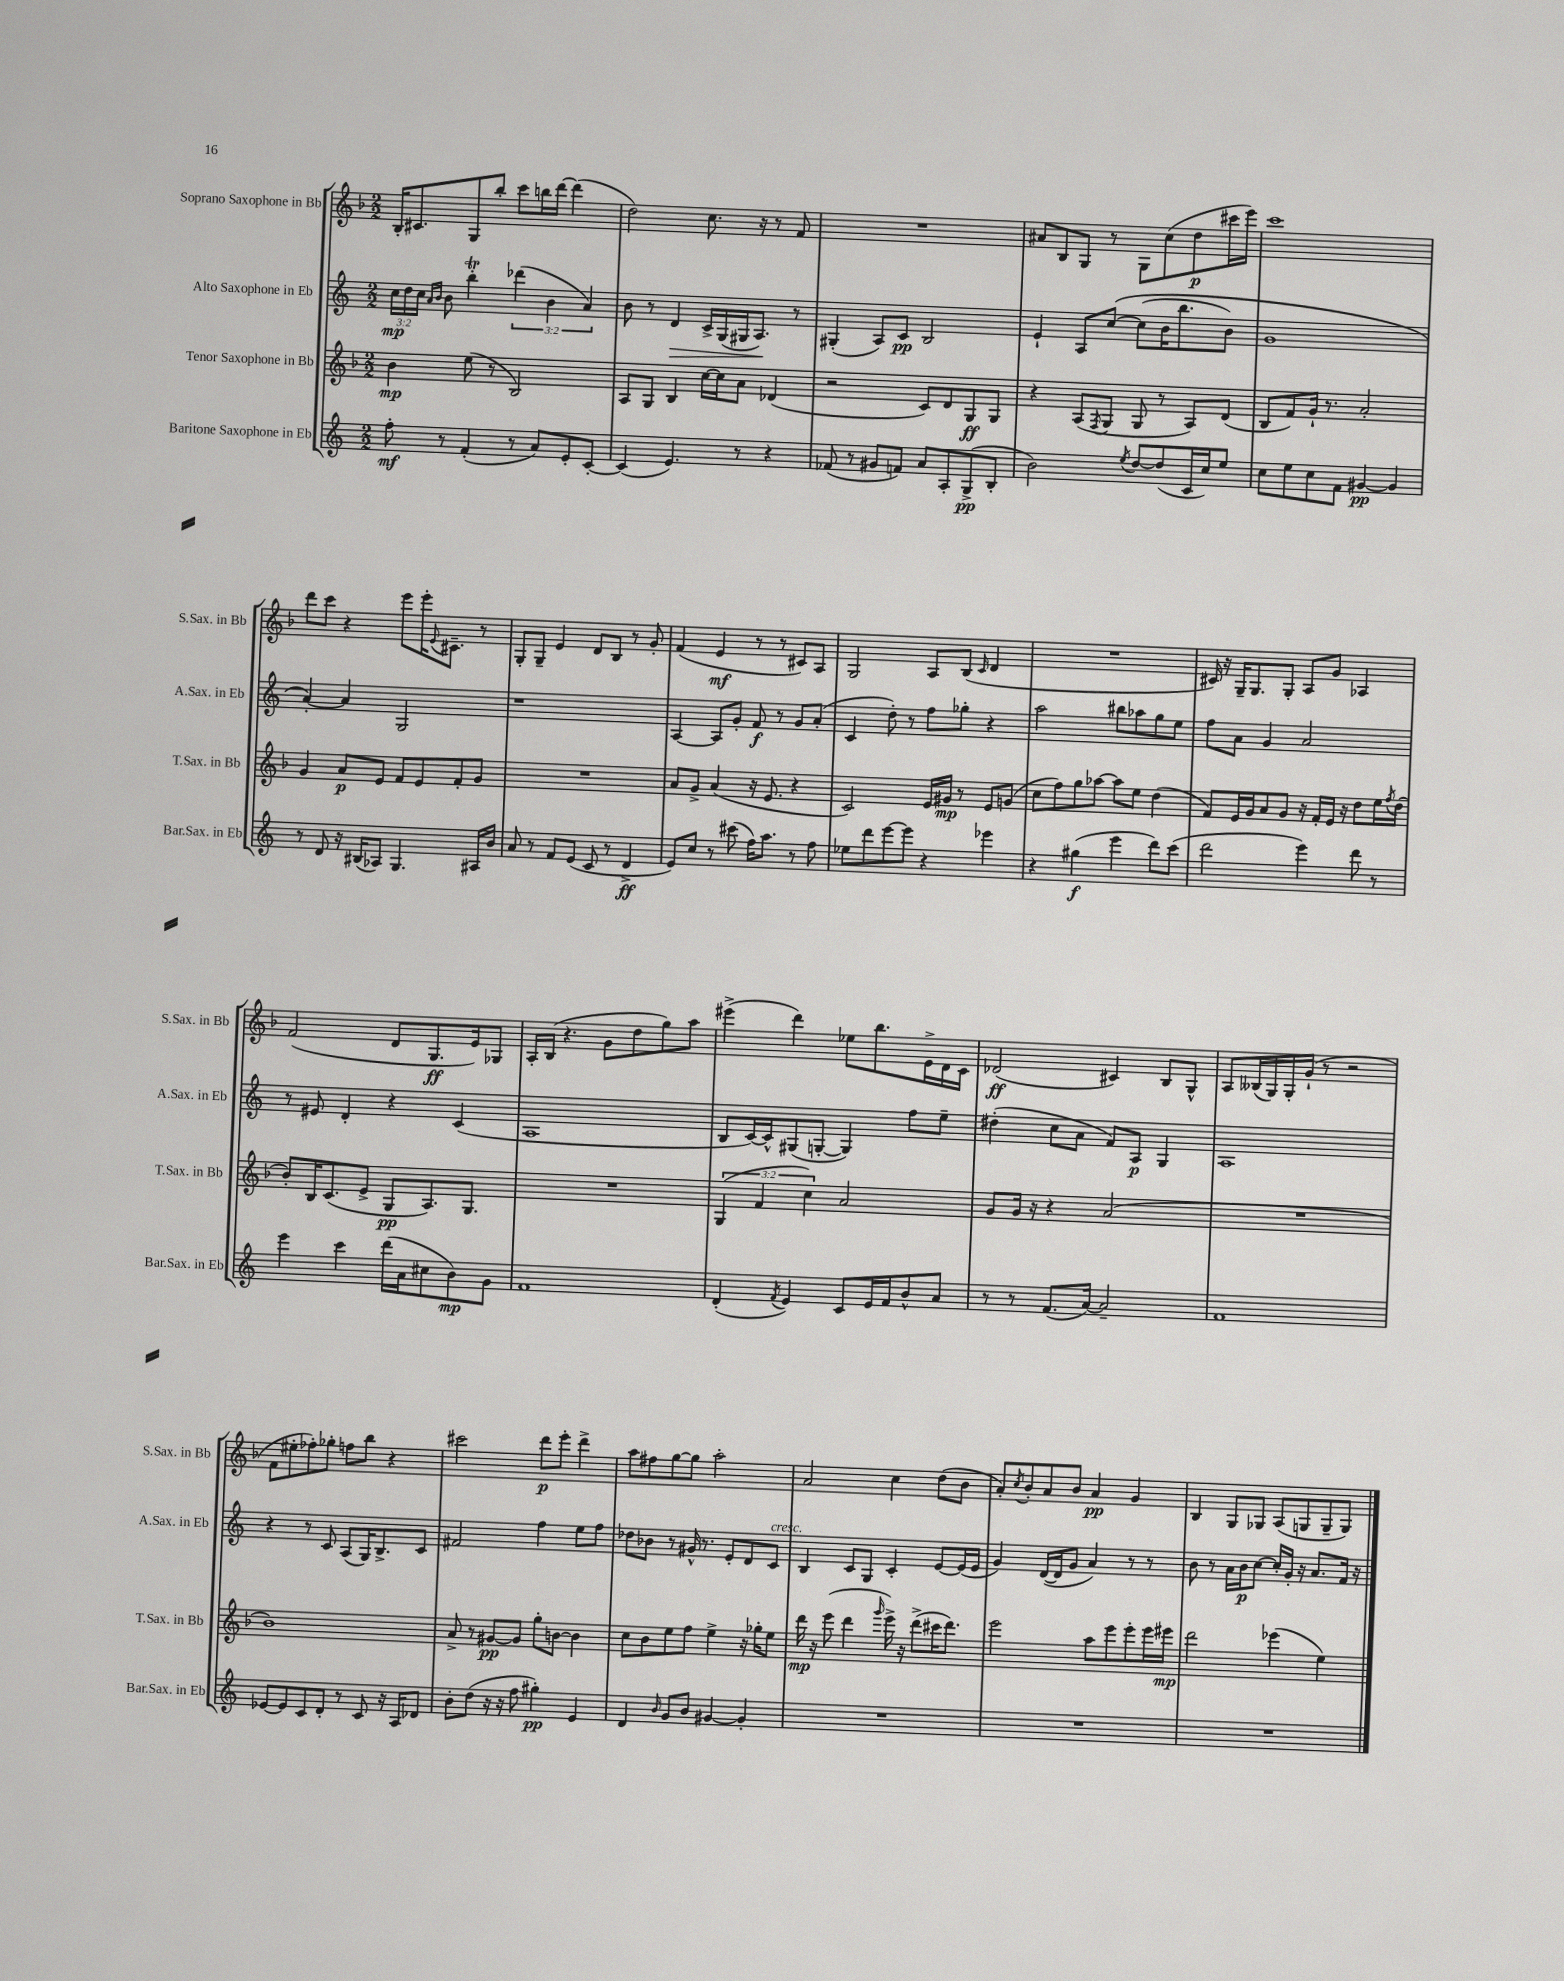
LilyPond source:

<<
\new StaffGroup <<
\new Staff = "s0" \with { instrumentName = "Soprano Saxophone in Bb" shortInstrumentName = "S.Sax. in Bb" } {
    \clef treble \key f \major \numericTimeSignature \time 2/2
    bes16-. cis'8. g8 bes''8-. c'''8 b''16 d'''16~ d'''4( |
    d''2) c''8. r16 r8 f'8 |
    R1 |
    ais'8 bes8 g8 r8 g8 c''8( d''8\p cis'''16 e'''16) |
    c'''1 |
    d'''8 c'''8 r4 e'''8 e'''16-. \appoggiatura { e'8 } cis'8.-- r8 |
    g8-. g8-- e'4 d'8 bes8 r8 g'8-. |
    f'4( e'4\mf r8 r8 cis'8) a8 |
    g2 a8 bes8( \grace { c'16 } d'4 |
    R1 |
    cis'16) r16 g16-- g8. g8-. a8 g'8 aes4 |
    f'2( d'8 g8.\ff e'16) ges8 |
    a16-. bes16( r4. g'8 d''8 g''8) a''8 |
    eis'''4->( d'''4) ees''8 bes''8. e'16-> d'16 c'16 |
    des'2\ff( cis'4) bes8 g8-^ |
    a8 beses16( g16) g16-. g'16-!( r8 r2 |
    f'8 eis''8-. fes''8-.) ges''8-. f''8 bes''8 r4 |
    cis'''2 d'''8\p e'''8-. d'''4-> |
    a''8 fis''8 g''8~ g''8 a''2-. |
    a'2 c''4 d''8( bes'8 |
    a'8-.) \acciaccatura { c''8 } bes'8-. a'8 bes'8 a'4\pp g'4 |
    bes4 g8 ges8 a8( g8 g8-- g8) \bar "|." |
}
\new Staff = "s1" \with { instrumentName = "Alto Saxophone in Eb" shortInstrumentName = "A.Sax. in Eb" } {
    \clef treble \key c \major \numericTimeSignature \time 2/2 \override Staff.TupletNumber.text = #tuplet-number::calc-fraction-text
    \tuplet 3/2 { c''16\mp d''16 c''16 } \grace { a'16 b'16 } b'8 b''4-.\trill \tuplet 3/2 { des'''4( b'4 a'4) } |
    b'8 r8 d'4\> c'16-> g16( gis16 a8.\!) r8 |
    gis4-.( a8) c'8\pp b2 |
    e'4-! a8 c''8~\( c''8( b'16 b''8. b'8) |
    g'1 |
    a'4~-.\) a'4 g2 |
    r1 |
    a4~ a8 g'8-. f'8\f r8 g'8 a'8-.( |
    c'4 d''8-.) r8 f''8 ges''8-. r4 |
    a''2 bis''8 aes''8 g''8 e''8 |
    f''8 a'8 g'4 a'2 |
    r8 eis'8 d'4-. r4 c'4( |
    a1 |
    b8 c'16~) c'16-^ gis8( g8~-. g4) f''8 e''8-- |
    dis''4-.( c''8 a'8 f'8) a8\p g4 |
    a1 |
    r4 r8 c'8 a8( g16) b8.-> c'8 |
    fis'2 f''4 e''8 f''8 |
    des''8 bes'8 r8 gis'16-^ r8. e'8-. d'8 c'8^\markup { \italic "cresc." } |
    b4 c'8 g8 c'4-. e'8~ e'16( e'16 |
    g'4) d'16~( d'16 g'8 a'4) r8 r8 |
    b'8 r8 a'16 b'16\p c''8~ c''16-. g'16-. r16 a'8. f'16 r16 \bar "|." |
}
\new Staff = "s2" \with { instrumentName = "Tenor Saxophone in Bb" shortInstrumentName = "T.Sax. in Bb" } {
    \clef treble \key f \major \numericTimeSignature \time 2/2 \override Staff.TupletNumber.text = #tuplet-number::calc-fraction-text
    bes'4\mp e''8( r8 bes2) |
    a8 g8 bes4 c''16~ c''16 a'8 des'4( |
    r2 c'8) d'8 g8\ff g8 |
    r4 a8( \acciaccatura { f8 } g8 g8 r8 a8) d'8( |
    bes8 f'8) g'16-! r8. a'2-. |
    g'4 a'8\p e'8 f'8 e'8 f'8-. g'8 |
    R1 |
    a'8 g'8-> a'4( r16 e'8. r4 |
    c'2) e'16 gis'16\mp r8 e'8 g'8( |
    c''8 f''8) g''8 aes''8~ aes''8 e''8 d''4( |
    f'8) e'16 g'16 a'8 g'8 r16 f'16-. e'16 r16 d''8 e''16 \acciaccatura { f''8 } d''16( |
    bes'8-.) bes16 c'8.( e'8-> g8\pp a8.) g8. |
    R1 |
    \tuplet 3/2 { g4( f'4 c''4) } a'2 |
    g'8 g'16 r16 r4 a'2( |
    R1 |
    bes'1) |
    a'8-> r8 gis'8~\pp gis'8 g''8-. b'8~ b'4 |
    c''8 bes'8 e''8 f''8 e''4-> r16 ges''16-. e''8 |
    d'''16\mp r16 e'''8( d'''4 \grace { g'''16 } e'''16->) r16 d'''8->( cis'''16 d'''8.) |
    e'''2 a''8 e'''8 e'''8-. e'''16 eis'''16\mp |
    d'''2 ees'''4( e''4) \bar "|." |
}
\new Staff = "s3" \with { instrumentName = "Baritone Saxophone in Eb" shortInstrumentName = "Bar.Sax. in Eb" } {
    \clef treble \key c \major \numericTimeSignature \time 2/2
    f''8-.\mf r8 f'4-.( r8 a'8) e'8-. c'8~-. |
    c'4( e'4.) r8 r4 |
    fes'8( r8 gis'8 f'8) a'8 a8-. g8->\pp( b8-. |
    b'2) \acciaccatura { e''8 } d''8~ d''8( c'16 c''16) e''8 |
    c''8 e''8 c''8 f'8 gis'4~\pp gis'4 |
    r8 d'8 r16 bis16( aes8) g4. ais16 b'16 |
    a'8 r8 f'8 e'8( c'8 r8 d'4->\ff |
    e'8) c''8 r8 cis'''8( f''16) a''8. r8 f''8 |
    ees''8 d'''8 e'''8~ e'''8 r4 ees'''4 |
    r4 gis''4\f( e'''4 d'''8) c'''8( |
    d'''2 e'''4) d'''8 r8 |
    e'''4 c'''4 d'''16( a'16 cis''8 b'8\mp) g'8 |
    f'1 |
    d'4-.( \acciaccatura { f'8 } e'4) c'8 e'16 f'16 b'8-^ a'8 |
    r8 r8 f'8.( a'16~) a'2-- |
    f'1 |
    ees'8~ ees'8 c'8 d'8-. r8 c'8 r16 a16 des'8 |
    b'8-. d''8( r16 r16 f''8 gis''4-.\pp) e'4 |
    d'4 \grace { b'16 } g'8 b'8 gis'4~ gis'4-. |
    R1 |
    R1 |
    R1 \bar "|." |
}
>>
>>
\layout { \context { \Score \remove "Bar_number_engraver" } }
